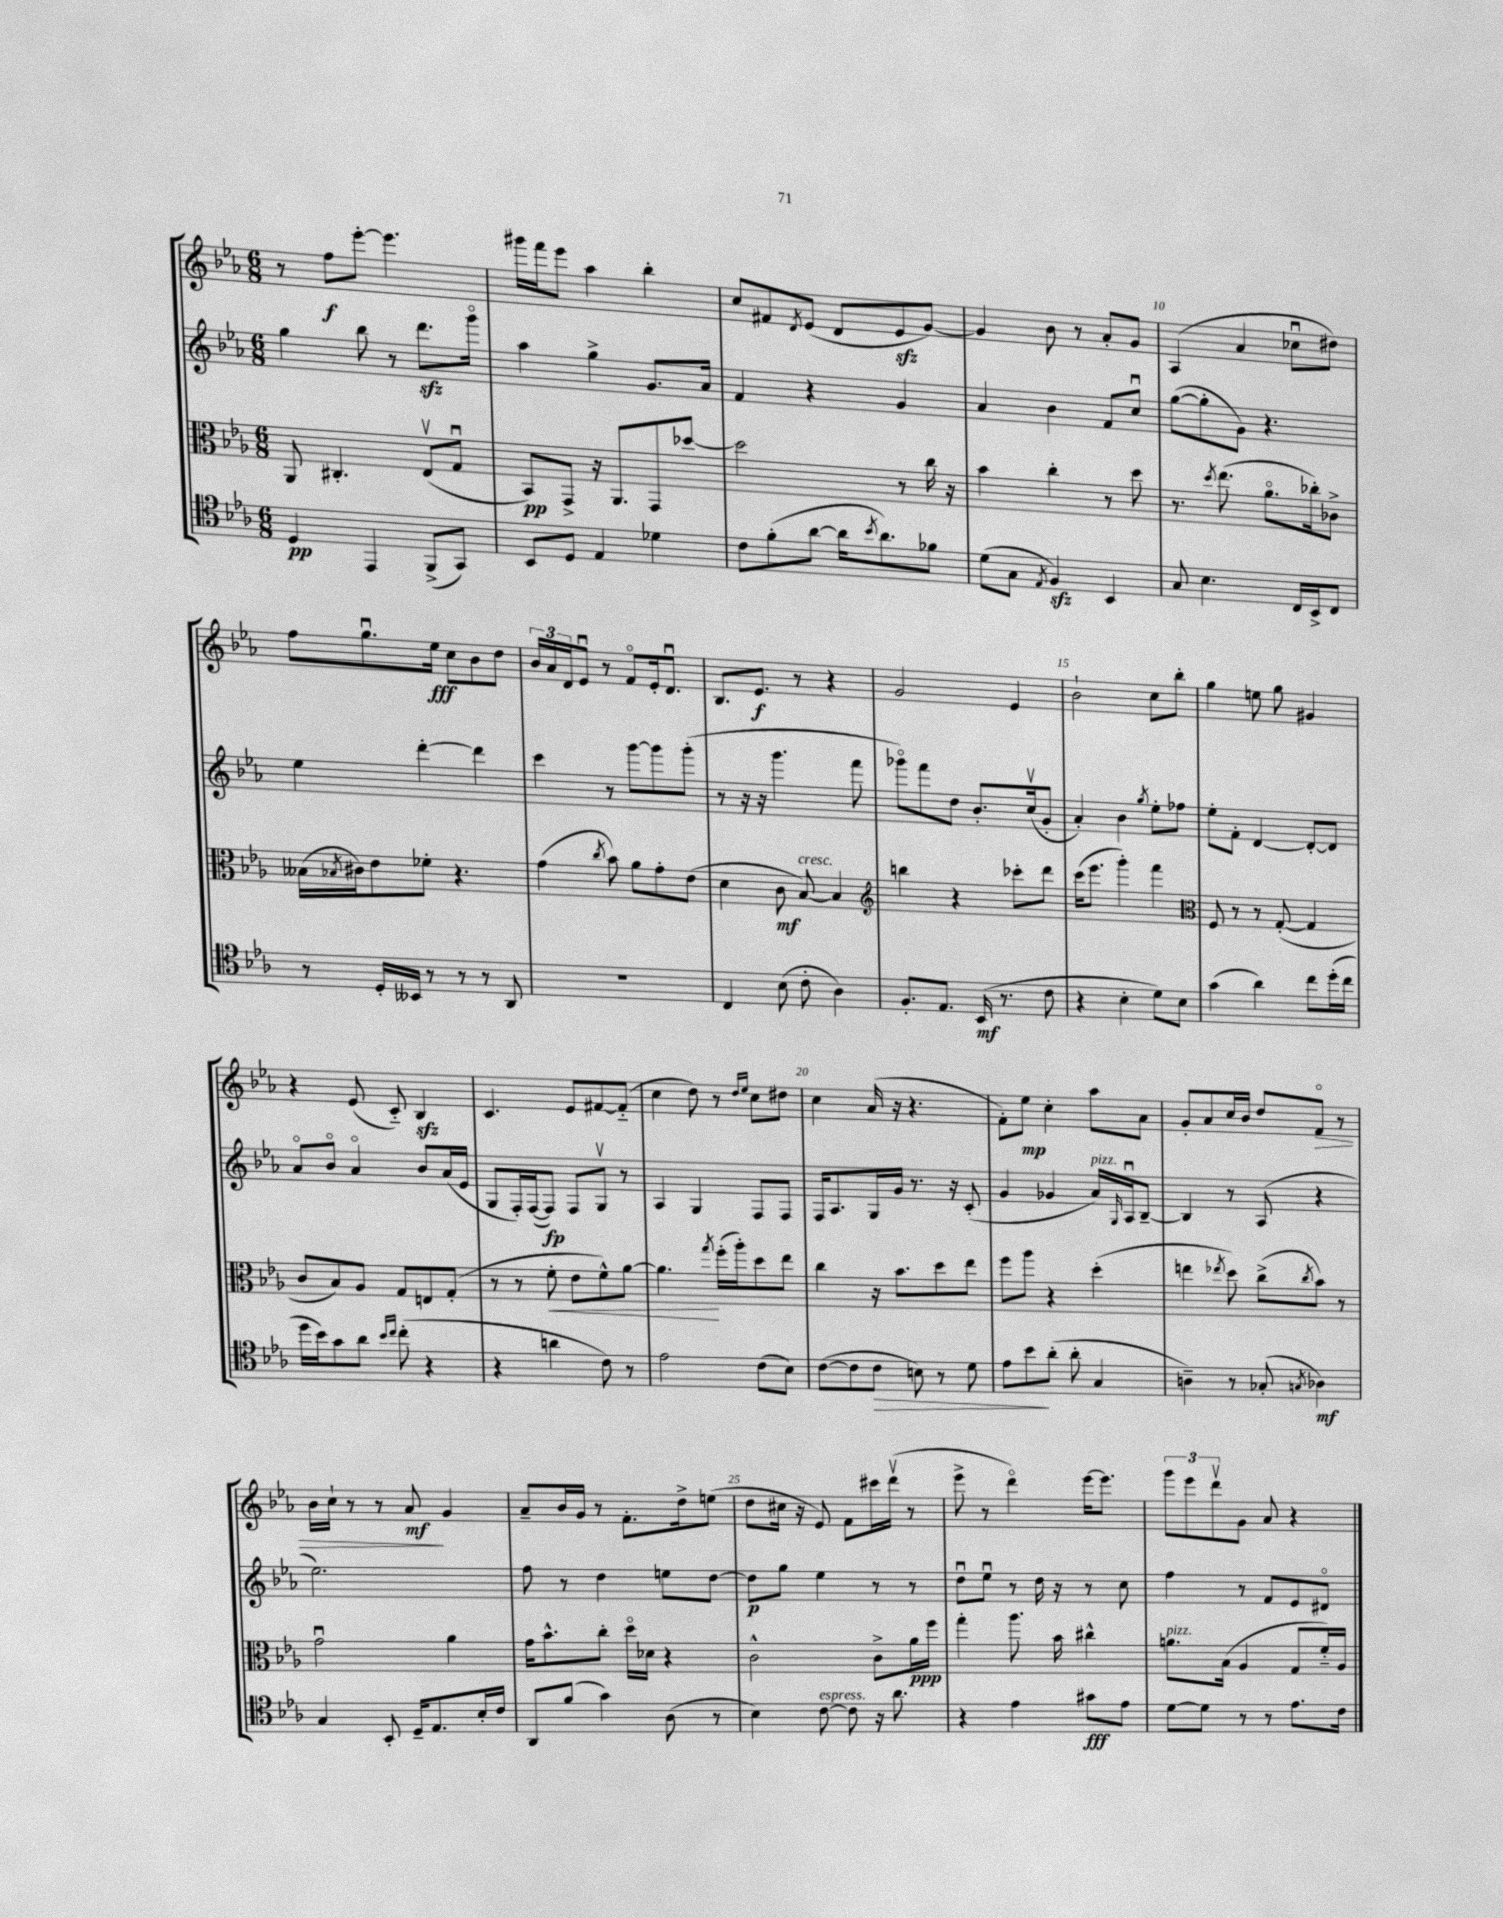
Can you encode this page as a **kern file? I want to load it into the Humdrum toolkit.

**kern	**dynam	**kern	**dynam	**kern	**dynam	**kern	**dynam
*part4	*part4	*part3	*part3	*part2	*part2	*part1	*part1
*staff4	*staff4	*staff3	*staff3	*staff2	*staff2	*staff1	*staff1
*clefC4	*	*clefC3	*	*clefG2	*	*clefG2	*
*k[b-e-a-]	*	*k[b-e-a-]	*	*k[b-e-a-]	*	*k[b-e-a-]	*
*M6/8	*	*M6/8	*	*M6/8	*	*M6/8	*
=6	=6	=6	=6	=6	=6	=6	=6
4D/	pp	8AA-/	.	4gg\	.	8r	.
.	.	4.C#X'/	.	.	.	8ff\L	f
4EE-/	.	.	.	8bb-\	.	[8eee-'\J	.
.	.	.	.	8r	.	4.eee-\]	.
(8FF^/L	.	(8E-v/L	.	8.dddzz\L	.	.	.
8GG/J)	.	8Gu/J	.	.	.	.	.
.	.	.	.	16ggg\Jk	.	.	.
=7	=7	=7	=7	=7	=7	=7	=7
8BB-/L	.	8BB-/L)	pp	4aa-\	.	16ggg#X\LL	.
.	.	.	.	.	.	16fff\J	.
8D/J	.	8GG^/J	.	.	.	8eee-\J	.
4E-/	.	16r	.	4gg^\	.	4aa-\	.
.	.	8.AA-/L	.	.	.	.	.
4d-X\	.	8GG/	.	8.g/L	.	4bb-'\	.
.	.	[8dd-X/J	.	.	.	.	.
.	.	.	.	16a-/Jk	.	.	.
=8	=8	=8	=8	=8	=8	=8	=8
8c\L	.	2dd-\]	.	4f/	.	8cc/L	.
(8f'\	.	.	.	.	.	8f#X/	.
.	.	.	.	.	.	8qd/	.
[8a-\J	.	.	.	4r	.	(8e-/J	.
16a-\KL]	.	.	.	.	.	8d/L	.
8qb-/	.	.	.	.	.	.	.
8.a-\)	.	.	.	.	.	.	.
.	.	8r	.	4g/	.	8e-zz/	.
8f-X\J	.	16cc\	.	.	.	[8g/J)	.
.	.	16r	.	.	.	.	.
=9	=9	=9	=9	=9	=9	=9	=9
(8d\L	.	4b-\	.	4a-/	.	4g/]	.
8G\J	.	.	.	.	.	.	.
8qE-/	.	.	.	.	.	.	.
4Fzz/)	.	4cc'\	.	4b-\	.	8b-\	.
.	.	.	.	.	.	8r	.
4BB-/	.	8r	.	8f/L	.	8a-'/L	.
.	.	8dd\	.	8ccu/J	.	8g/J	.
=10	=10	=10	=10	=10	=10	=10	=10
8G/	.	8.r	.	([8gg\L	.	(4A-/	.
4.B-\	.	.	.	8gg'\]	.	.	.
.	.	8qdd/	.	.	.	.	.
.	.	(8.ee-\	.	.	.	.	.
.	.	.	.	8g\J)	.	4a-/	.
.	.	8.a-\L	.	4.r	.	.	.
16C/LL	.	.	.	.	.	8cc-Xu\L	.
16BB-^/J	.	16cc-X'\k)	.	.	.	.	.
8C/J	.	8c-X^\J	.	.	.	8dd#X\J)	.
!!LO:LB:g=z
=11	=11	=11	=11	=11	=11	=11	=11
8r	.	(16B--X\LL	.	4ee-\	.	8ff\L	.
.	.	8qB-X/	.	.	.	.	.
.	.	16c#X\J)	.	.	.	.	.
16D'/LL	.	8e-\	.	.	.	8.ggu\	.
16BB--X/JJ	.	.	.	.	.	.	.
8r	.	8f-X'\J	.	[4ddd'\	.	.	.
.	.	.	.	.	.	16ee-\Jk	fff
8r	.	4.r	.	.	.	8cc\L	.
8r	.	.	.	4ddd\]	.	8b-\	.
8AA-/	.	.	.	.	.	8dd\J	.
=12	=12	=12	=12	=12	=12	=12	=12
2.r	.	(4g\	.	4ccc\	.	24b-/LL	.
.	.	.	.	.	.	24a-/	.
.	.	.	.	.	.	24d/J	.
.	.	.	.	.	.	8e-u/J	.
.	.	8qcc/	.	.	.	.	.
.	.	8b-\)	.	8r	.	8r	.
.	.	8a-\L	.	[8ggg\L	.	8f/L	.
.	.	8g'\	.	8ggg\]	.	16e-'/k	.
.	.	.	.	.	.	8.du/J	.
.	.	(8e-\J	.	(8ggg'\J	.	.	.
=13	=13	=13	=13	=13	=13	=13	=13
4C/	.	4d\	.	8r	.	8.B-/L	.
.	.	.	.	16r	.	.	.
.	.	.	.	16r	.	8.e-/J	f
(8B-\	.	8c\	mf	4.ggg\	.	.	.
!	!	!LO:TX:a:i:t=cresc.	!	!	!	!	!
8c'\	.	[8B-/)	.	.	.	8r	.
4A-\)	.	4B-/]	.	.	.	4r	.
.	.	.	.	8fff\	.	.	.
=14	=14	=14	=14	=14	=14	=14	=14
*	*	*clefG2	*	*	*	*	*
8.F'/L	.	4bbn\	.	8ggg-X\L)	.	2g/	.
.	.	.	.	8fff\	.	.	.
8.E-/J	.	.	.	.	.	.	.
.	.	4r	.	8dd\J	.	.	.
(16BB-/	mf	.	.	8.b-'/L	.	.	.
8.r	.	.	.	.	.	.	.
.	.	8ccc-X'\L	.	.	.	4e-/	.
.	.	.	.	(16ccv/k	.	.	.
8c\	.	8ddd\J	.	8g'/J	.	.	.
=15	=15	=15	=15	=15	=15	=15	=15
4r	.	(16ccc\KL	.	4a-'/)	.	2b-`\	.
.	.	8.eee-\J	.	.	.	.	.
4B-'\	.	4ggg'\)	.	4b-\	.	.	.
.	.	.	.	8qgg/	.	.	.
8d\L)	.	4fff\	.	8ee-'\L	.	8cc\L	.
8B-\J	.	.	.	8ff-X\J	.	8bb-'\J	.
=16	=16	=16	=16	=16	=16	=16	=16
*	*	*clefC3	*	*	*	*	*
(4g\	.	8F/	.	8ee-'\L	.	4gg\	.
.	.	8r	.	8f'\J	.	.	.
4a-\)	.	8r	.	[4d/	.	8een\	.
.	.	([8G'/	.	.	.	8gg\	.
8cc\L	.	4G/]	.	8d'/L_	.	4g#X/	.
(16dd'\L	.	.	.	8d/J]	.	.	.
16cc\JJ	.	.	.	.	.	.	.
!!LO:LB:g=z
=17	=17	=17	=17	=17	=17	=17	=17
16dd\LL	.	8c/L	.	8a-/L	.	4r	.
16b-\J)	.	.	.	.	.	.	.
8g\	.	8B-/)	.	8b-/J	.	.	.
8a-\J	.	8A-/J	.	4a-/	.	(8e-/	.
16qqb-/LL	.	.	.	.	.	.	.
16qqcc/JJ	.	.	.	.	.	.	.
(8cc'\	.	8G/L	.	.	.	8c/)	.
4r	.	8En/	.	8b-/L	.	4B-zz/	.
.	.	(8G'/J	.	(16a-/L	.	.	.
.	.	.	.	16e-/JJ	.	.	.
=18	=18	=18	=18	=18	=18	=18	=18
4r	.	8r	.	8G/L	.	4.c/	.
.	.	8r	.	16F'/L)	.	.	.
.	.	.	.	([16F/J	.	.	.
!	!	!	!LO:HP:b	!	!	!	!
4an\	.	8f'\	<	8F/J])	fp	.	.
.	.	8e-\L	.	8F/L	.	8e-/L	.
8c\)	.	8f^^\)	.	8Gv/J	.	[8f#X/	.
8r	.	[8a-\J	.	8r	.	(8f#/J]	.
=19	=19	=19	=19	=19	=19	=19	=19
2e-\	.	4.a-\]	.	4A-/	.	4cc\	.
.	.	.	.	4G/	.	8dd\)	.
.	.	8qgg/	.	.	.	.	.
.	.	(16ff'\LL	[	.	.	8r	.
.	.	16aa-'\J)	.	.	.	.	.
.	.	.	.	.	.	16qqdd/LL	.
.	.	.	.	.	.	16qqee-/JJ	.
(8c\L	.	8dd\	.	8F/L	.	8cc\L	.
8B-\J)	.	8ee-\J	.	8F/J	.	8dd#X\J	.
=20	=20	=20	=20	=20	=20	=20	=20
([8c\L	.	4cc\	.	16F/KL	.	4cc\	.
.	.	.	.	8.A-/	.	.	.
8c\]	.	.	.	.	.	.	.
!	!LO:HP:b	!	!	!	!	!	!
8c\J	>	16r	.	16G/L	.	(16a-/	.
.	.	8.b-\L	.	16g/JJ	.	16r	.
8Bn\)	.	.	.	8.r	.	4.r	.
8r	.	8dd\	.	.	.	.	.
.	.	.	.	16r	.	.	.
8d\	.	8ee-\J	.	(8c'/	.	.	.
=21	=21	=21	=21	=21	=21	=21	=21
8e-\L	.	8ff\L	.	4g/	.	8f'\L)	.
8b-\	.	8aa-\J	.	.	.	8ee-\J	mp
(8a-'\J	]	4r	.	4g-X/	.	4cc'\	.
8a-'\	.	.	.	.	.	.	.
!	!	!	!	!LO:TX:a:i:t=pizz.	!	!	!
4G/	.	(4dd'\	.	16a-/LL)	.	8aa-\L	.
.	.	.	.	16qqG/	.	.	.
.	.	.	.	16A-u/J	.	.	.
.	.	.	.	[8B-~/J	.	8a-\J	.
=22	=22	=22	=22	=22	=22	=22	=22
4An~\)	.	4een\	.	4B-/]	.	8g'/L	.
.	.	.	.	.	.	8a-/	.
.	.	8qee-X/	.	.	.	.	.
8r	.	8dd\)	.	8r	.	16cc/L	.
.	.	.	.	.	.	16b-/JJ	.
(8G-X'/	.	(8cc^\L	.	(8A-/	.	8dd/L	.
8qGn/	.	8qcc/	.	.	.	.	.
!	!	!	!	!	!	!	!LO:HP:b
4A-X\)	mf	8b-\J)	.	4r	.	8f/J	>
.	.	8r	.	.	.	8r	.
!!LO:LB:g=z
=23	=23	=23	=23	=23	=23	=23	=23
4G/	.	2gu\	.	2.ee-\)	.	16b-\LL	.
.	.	.	.	.	.	16cc`\JJ	.
.	.	.	.	.	.	8r	.
8BB-'/	.	.	.	.	.	8r	.
16D~/KL	.	.	.	.	.	8a-/	mf
8.E-/	.	.	.	.	.	.	.
.	.	4a-\	.	.	.	4g/	]
16B-'/L	.	.	.	.	.	.	.
16c/JJ	.	.	.	.	.	.	.
=24	=24	=24	=24	=24	=24	=24	=24
8AA-/L	.	16g\KL	.	8ff\	.	8a-~/L	.
.	.	8.b-^^\	.	.	.	.	.
(8f/J	.	.	.	8r	.	16b-/L	.
.	.	.	.	.	.	16g/JJ	.
4g\)	.	8cc'\J	.	4dd\	.	8r	.
.	.	16dd\LL	.	.	.	8.f'\L	.
.	.	16d-X\JJ	.	.	.	.	.
(8A-\	.	4r	.	8een\L	.	.	.
.	.	.	.	.	.	16dd^\k	.
8r	.	.	.	[8dd\J	.	(8een\J	.
=25	=25	=25	=25	=25	=25	=25	=25
4B-\)	.	2c^^\	.	8dd\L]	p	8dd\L	.
.	.	.	.	8gg\J	.	16cc#X\Jk	.
.	.	.	.	.	.	16r	.
!LO:TX:a:i:t=espress.	!	!	!	!	!	!	!
[8c\	.	.	.	4ee-\	.	8e-/)	.
8c\]	.	.	.	.	.	8f\L	.
16r	.	8c^\L	.	8r	.	16ccc#X\L	.
8.a-\	.	.	.	.	.	(16dddv\JJ	.
.	.	16a-\L	ppp	8r	.	8r	.
.	.	16ff\JJ	.	.	.	.	.
=26	=26	=26	=26	=26	=26	=26	=26
4r	.	4gg'\	.	8ddu\L	.	8eee-^\	.
.	.	.	.	8ee-u\J	.	8r	.
4e-\	.	8.aa-\	.	8r	.	4ddd\)	.
.	.	.	.	16dd\	.	.	.
.	.	16b-\	.	16r	.	.	.
8g#X\L	fff	4cc#X^^\	.	8r	.	[16eee-\KL	.
.	.	.	.	.	.	8.eee-\J]	.
8e-\J	.	.	.	8cc\	.	.	.
=27	=27	=27	=27	=27	=27	=27	=27
!	!	!LO:TX:a:i:t=pizz.	!	!	!	!	!
[8d\L	.	8.an\L	.	4ff\	.	12ggg\L	.
.	.	.	.	.	.	12eee-\	.
8d\J]	.	.	.	.	.	.	.
.	.	.	.	.	.	12dddv\	.
.	.	(16B-\Jk	.	.	.	.	.
8r	.	4A-/	.	8r	.	8g\J	.
8r	.	.	.	8f/L	.	8a-/	.
8.e-\L	.	8G/L	.	8e-/	.	4r	.
.	.	16f/L)	.	8d#X/J	.	.	.
16c\Jk	.	16A-/JJ	.	.	.	.	.
==	==	==	==	==	==	==	==
*-	*-	*-	*-	*-	*-	*-	*-
